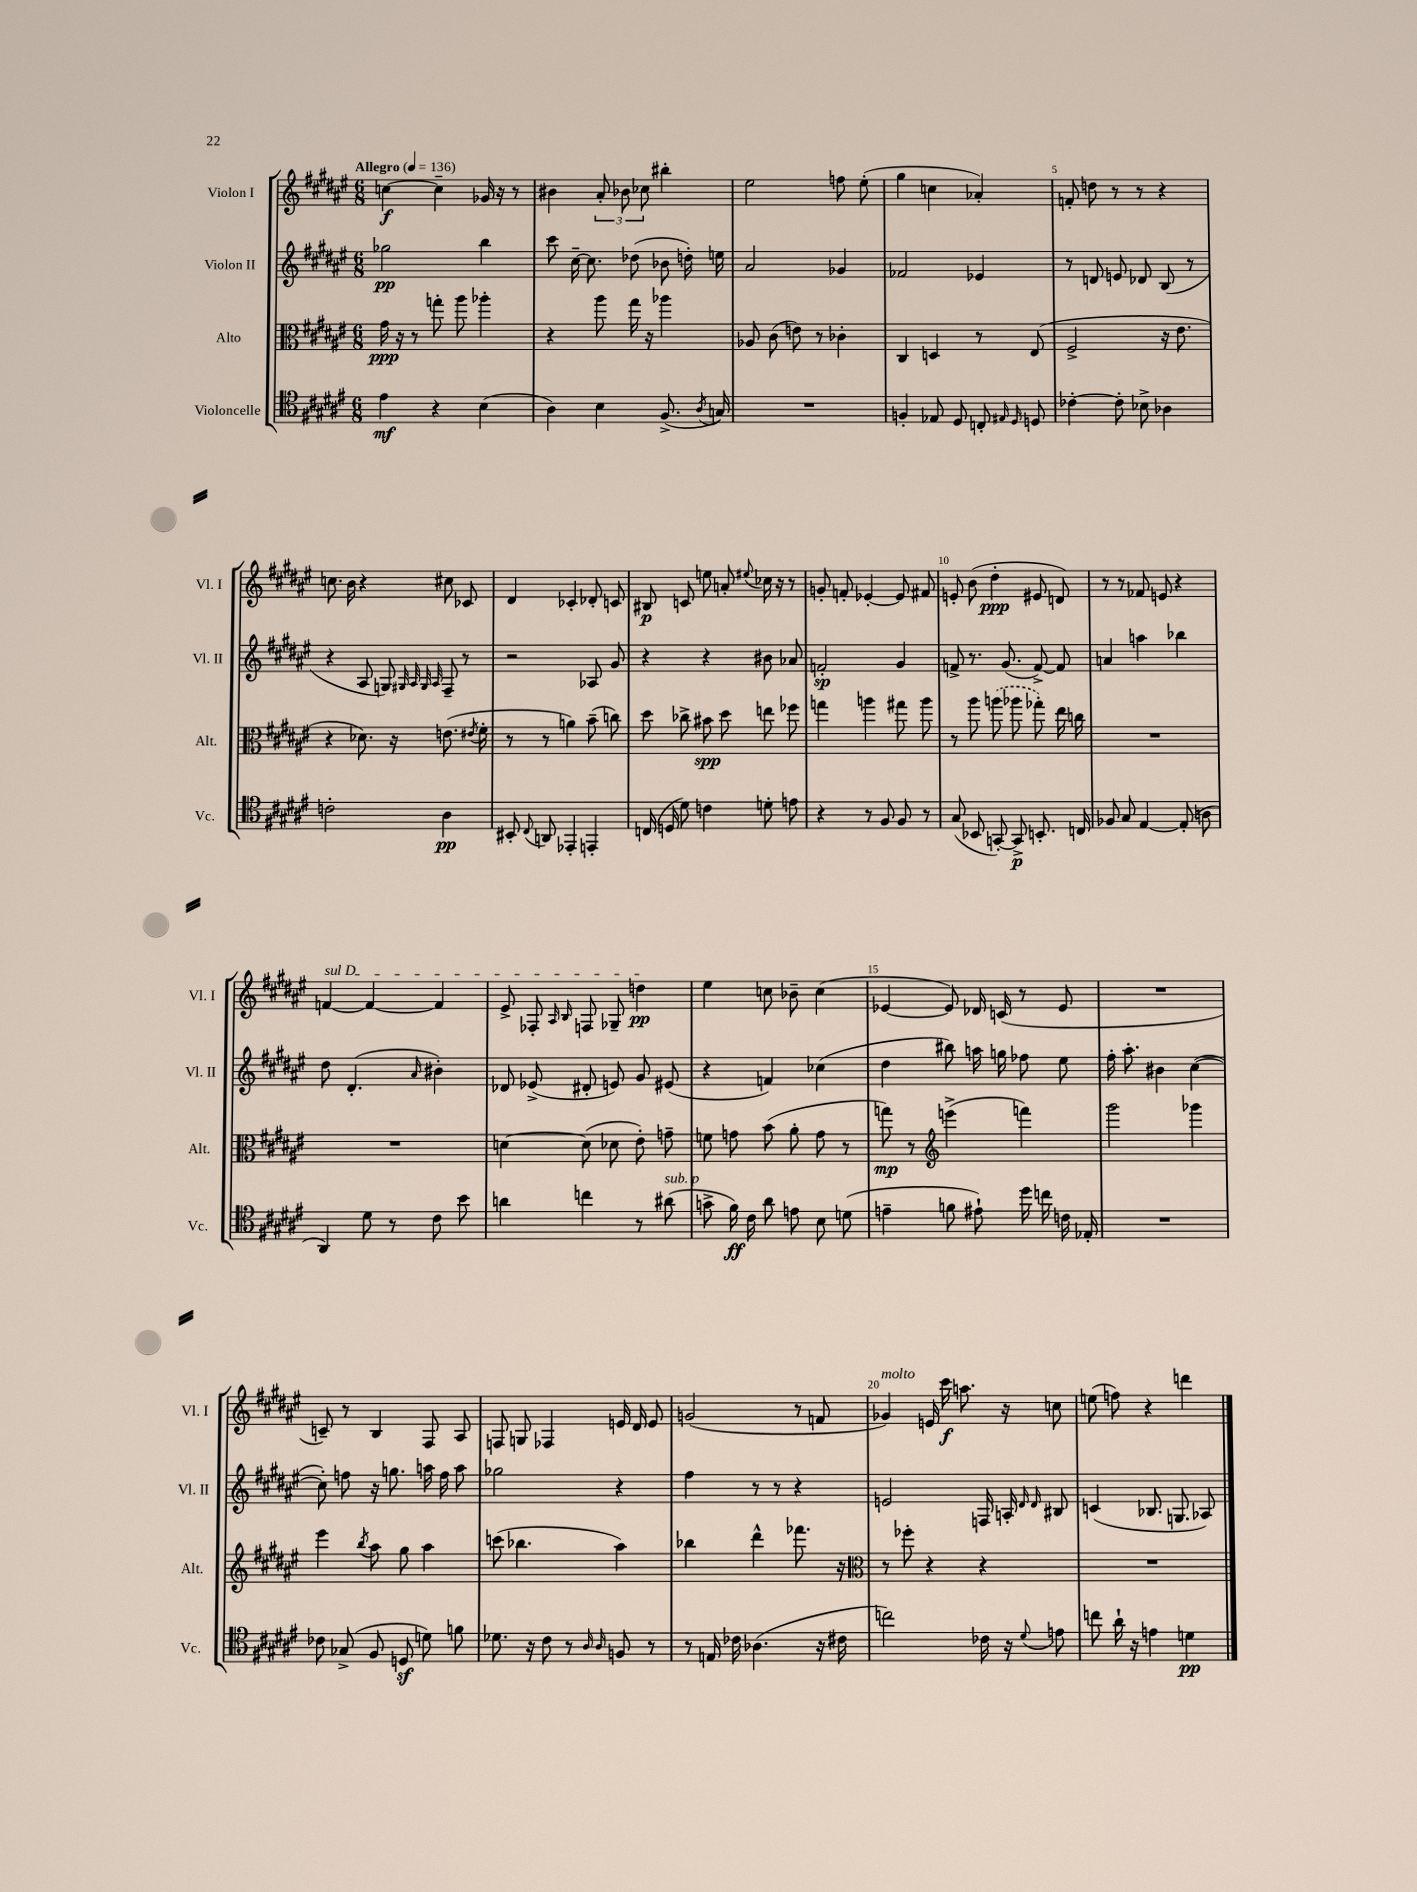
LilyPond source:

<<
\new StaffGroup <<
\new Staff = "s0" \with { instrumentName = "Violon I" shortInstrumentName = "Vl. I" } {
    \clef treble \key fis \major \numericTimeSignature \time 6/8 \tempo "Allegro" 4 = 136
    \autoBeamOff c''4~\f c''4-- ges'16 r16 r8 |
    bis'4 \tuplet 3/2 { ais'8-. bes'8 ces''8 } bis''4-. |
    eis''2 f''8 eis''8-.( |
    gis''4 c''4 aes'4-.) |
    f'8-. d''8 r8 r8 r4 |
    c''8. b'16 r4 cis''8 ces'8 |
    dis'4 ces'4-. des'8-. c'8 |
    bis8\p c'8 e''8 a'8-. \appoggiatura { eis''8 } ces''16 r16 r8 |
    g'8-. f'8-. ees'4~-. ees'8 fis'8 |
    e'8-. b'8( dis''4-.\ppp eis'8 d'8) |
    r8 r8 fes'8 e'8 r4 |
    \once \override TextSpanner.bound-details.left.text = \markup { \italic "sul D" } f'4~\startTextSpan f'4~ f'4 |
    eis'8-> fes8-. \grace { ais16 b16 } f8 ges8-- d''4\pp\stopTextSpan |
    eis''4 c''8 bes'8-- c''4( |
    ees'4~ ees'8) des'16 c'16( r8 ees'8 |
    R2. |
    c'8--) r8 b4 fis8 ais8 |
    f8 g8 fes4 e'16 dis'16 e'8 |
    g'2( r8 f'8 |
    ges'4^\markup { \italic "molto" }) e'16 cis'''16\f a''8. r16 c''8 |
    e''8( f''8) r4 d'''4 \bar "|." |
}
\new Staff = "s1" \with { instrumentName = "Violon II" shortInstrumentName = "Vl. II" } {
    \clef treble \key fis \major \numericTimeSignature \time 6/8
    \autoBeamOff ges''2\pp b''4 |
    cis'''8 cis''16~-- cis''8. des''8( bes'8 d''16-.) e''16 |
    ais'2 ges'4 |
    fes'2 ees'4 |
    r8 d'8 e'8 des'8 b8( r8 |
    r4 ais8 g8) \grace { gis32 ais32 gis32 ais32 } fis8-- r8 |
    r2 aes8 gis'8 |
    r4 r4 bis'8 aes'8 |
    f'2-.\sp gis'4 |
    f'8-> r8. gis'8.( f'8~->) f'8 |
    a'4 a''4 bes''4 |
    dis''8 dis'4.-.( \grace { ais'16 } bis'4-.) |
    des'8 ees'8->( dis'8-. e'8) gis'8 eis'8( |
    r4 f'4) ces''4( |
    dis''4 bis''8) a''16 g''16 fes''8 eis''8 |
    fis''16-. ais''8.-. bis'4 cis''4~( |
    cis''8-.) f''8 r16 g''8. a''16 f''16 a''8 |
    ges''2 r4 |
    fis''4 r8 r8 r4 |
    e'2 f16 a16-. \grace { dis'16 dis'16 } bis8 |
    c'4( bes8. g8. aes8) \bar "|." |
}
\new Staff = "s2" \with { instrumentName = "Alto" shortInstrumentName = "Alt." } {
    \clef alto \key fis \major \numericTimeSignature \time 6/8
    \autoBeamOff gis'16\ppp r16 r8 g''8-. ais''8 aes''4-. |
    r4 ais''8 gis''16 r16 aes''4 |
    aes8 cis'8( e'8) r8 ces'4-. |
    cis4 d4 r8 eis8( |
    fis2-> r16 eis'8. |
    r4 des'8.) r16 e'8.( \acciaccatura { eis'8 } fis'16-. |
    r8 r8 a'4) b'8--( c''8) |
    dis''8 ces''8-> bis'8\spp dis''8 e''8 fes''8 |
    g''4 a''4 gis''8 a''8 |
    r8 ais''8 \once \slurDashed a''8( aes''8 ges''8-.) eis''16 c''16 |
    R2. |
    R2. |
    d'4~ d'8( des'8 eis'8-.) g'8-- |
    f'8 g'8 b'8( ais'8-. g'8 r8 |
    g''8\mp) r8 \clef treble e'''4->( f'''4) |
    gis'''2 ges'''4 |
    eis'''4 \acciaccatura { b''8 } ais''8 gis''8 ais''4 |
    c'''8( bes''4. ais''4) |
    bes''4 dis'''4-^ fes'''8. r16 |
    \clef alto r8 fes''8-. r4 r4 |
    R2. \bar "|." |
}
\new Staff = "s3" \with { instrumentName = "Violoncelle" shortInstrumentName = "Vc." } {
    \clef tenor \key fis \major \numericTimeSignature \time 6/8
    \autoBeamOff eis'4\mf r4 b4( |
    ais4) b4 fis8.->( \acciaccatura { ais8 } g16) |
    R2. |
    f4-. ees8 dis8 c8-. \grace { eis16 dis16 } d8 |
    ces'4~-. ces'8-. bes8-> aes4 |
    c'2-. ais4\pp |
    bis,8-. \appoggiatura { cis8 } a,8 ees,4-. e,4-. |
    c16( d16 dis'8) c'4 d'8-. e'8 |
    r4 r8 fis8 fis8 r8 |
    gis8( bes,8 g,8~-.) g,8->\p b,8.-. c16 |
    fes8 gis8 eis4~ eis8-.( a8 |
    ais,4) dis'8 r8 cis'8 b'8 |
    a'4 c''4 r8 ais'8^\markup { \italic "sub. p" }( |
    g'8-> fis'16\ff) cis'16 ais'8 e'8 b8 d'8( |
    e'4-- f'8 eis'8-!) dis''16 c''16 c'16 ees16-. |
    R2. |
    ces'8 ges8->( fis8 d8\sf d'8) f'8 |
    des'8. r16 cis'8 r8 \grace { ais16 ais16 } f8 r8 |
    r8 e16 ces'16 aes4.( r16 cis'16 |
    c''2) ces'16 r16 \appoggiatura { dis'8 } e'8 |
    c''8 ais'16-! r16 e'4 d'4\pp \bar "|." |
}
>>
>>
\layout { \context { \Score \override BarNumber.break-visibility = ##(#f #t #t) barNumberVisibility = #(every-nth-bar-number-visible 5) } }
